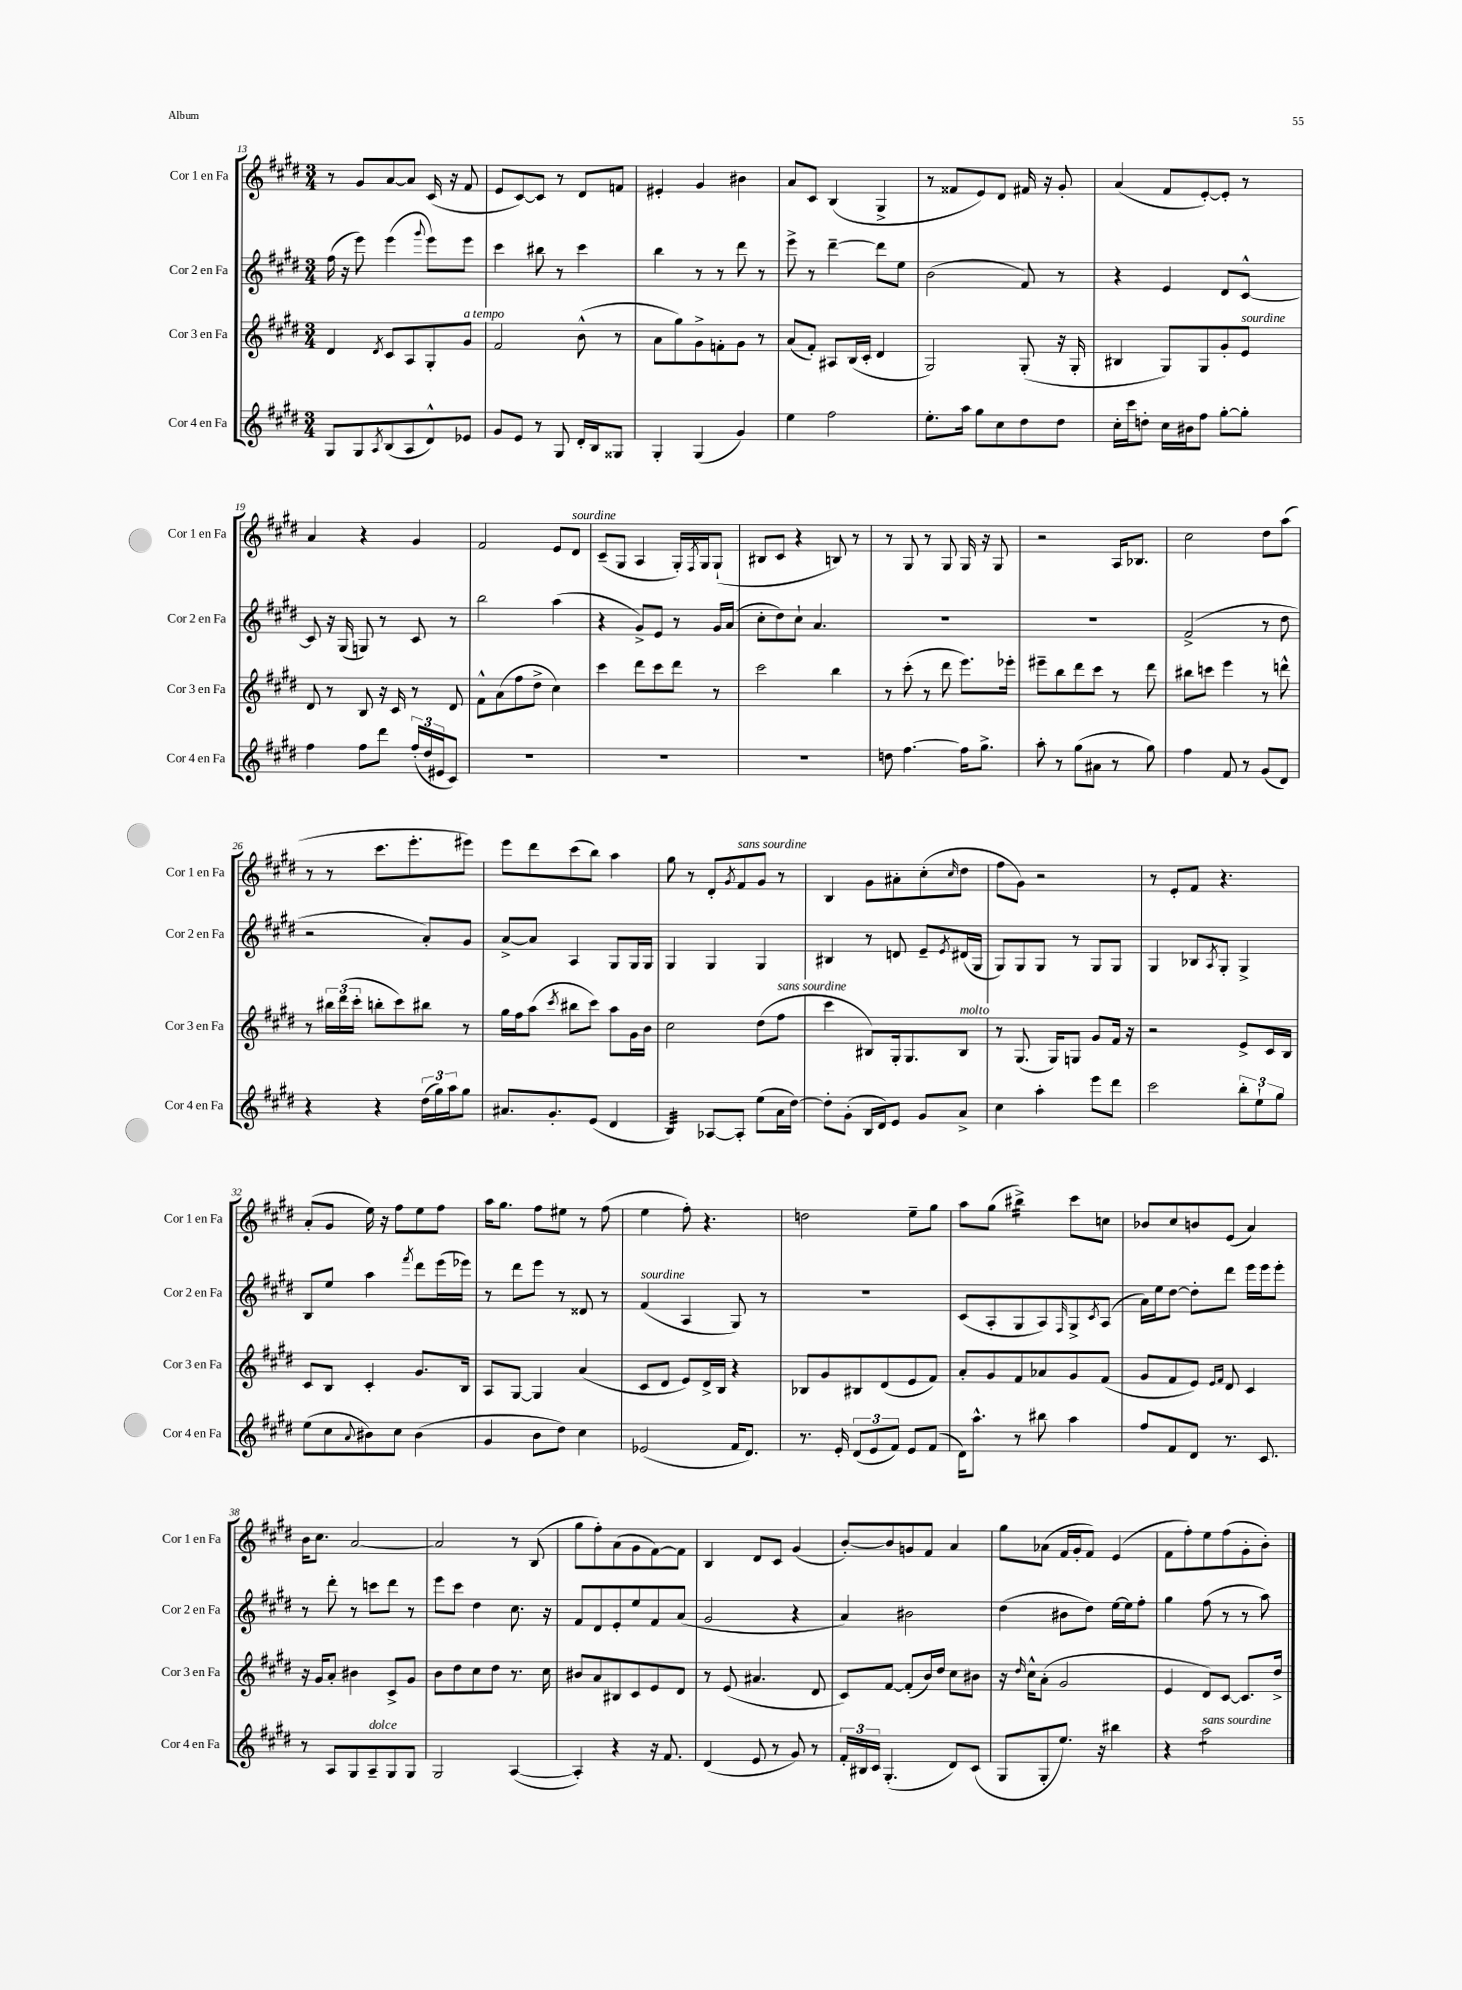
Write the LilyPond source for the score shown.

<<
\new StaffGroup <<
\new Staff = "s0" \with { instrumentName = "Cor 1 en Fa" shortInstrumentName = "Cor 1 en Fa" } {
    \clef treble \key e \major \numericTimeSignature \time 3/4
    r8 gis'8 a'8~ a'8 cis'16( r16 fis'8 |
    e'8 cis'8~) cis'8 r8 dis'8 f'8 |
    eis'4-. gis'4 bis'4 |
    a'8 cis'8 b4( gis4-> |
    r8 fisis'8 e'8) dis'8 fis'16 r16 gis'8-. |
    a'4( fis'8 e'8~-.) e'8-. r8 |
    a'4 r4 gis'4 |
    fis'2 e'8 dis'8^\markup { \italic "sourdine" } |
    cis'8--( gis8 a4 gis16-.) \acciaccatura { fis8 } gis16 gis8-!( |
    bis8 cis'8 r4 b8) r8 |
    r8 gis8 r8 gis8 gis16 r16 gis8 |
    r2 a16 bes8. |
    cis''2 dis''8 a''8( |
    r8 r8 cis'''8. e'''8.-. eis'''8) |
    e'''8 dis'''8 cis'''8( b''8) a''4 |
    gis''8 r8 dis'8-. \acciaccatura { gis'8 } fis'8^\markup { \italic "sans sourdine" } gis'8 r8 |
    b4 gis'8 ais'8-. cis''8-.( \grace { cis''16 } dis''8 |
    fis''8 gis'8) r2 |
    r8 e'8-. fis'8 r4. |
    a'8-.( gis'8 e''16) r16 fis''8 e''8 fis''8 |
    a''16 gis''8. fis''8 eis''8 r8 fis''8( |
    e''4 fis''8-.) r4. |
    d''2 e''8-- gis''8 |
    a''8 gis''8( bis''4:16->) cis'''8 c''8 |
    bes'8 cis''8 b'8 e'8( a'4) |
    b'16 cis''8. a'2~ |
    a'2 r8 b8( |
    gis''8 fis''8-.) a'8( gis'8 fis'8~) fis'8 |
    b4 dis'8 cis'8 gis'4( |
    b'8~-.) b'8 g'8 fis'8 a'4 |
    gis''8 aes'8( fis'16 gis'16-. fis'8) e'4( |
    fis'8 fis''8-.) e''8 fis''8( gis'8-. b'8-.) \bar "|." |
}
\new Staff = "s1" \with { instrumentName = "Cor 2 en Fa" shortInstrumentName = "Cor 2 en Fa" } {
    \clef treble \key e \major \numericTimeSignature \time 3/4
    fis''16( r16 e'''8) e'''4( \appoggiatura { gis'''8 } e'''8) e'''8 |
    cis'''4 bis''8 r8 cis'''4 |
    b''4 r8 r8 dis'''8 r8 |
    e'''8-> r8 dis'''4~-- dis'''8 e''8 |
    b'2( fis'8) r8 |
    r4 e'4 dis'8 cis'8~-^ |
    cis'8 r16 gis16( g8) r8 cis'8 r8 |
    b''2 a''4( |
    r4 gis'8->) e'8 r8 gis'16 a'16( |
    cis''8-. dis''8) cis''8-! a'4. |
    R2. |
    R2. |
    fis'2->( r8 dis''8 |
    r2 a'8-.) gis'8 |
    a'8~-> a'8 a4 gis8 gis16 gis16 |
    gis4 gis4 gis4 |
    bis4 r8 d'8 e'8-- \acciaccatura { e'8 } dis'16( gis16 |
    gis8) gis8 gis8 r8 gis8 gis8 |
    gis4 bes8 \acciaccatura { a8 } gis8-. gis4-> |
    b8 e''8 a''4 \acciaccatura { fis'''8 } dis'''8 e'''16( ees'''16) |
    r8 dis'''8 e'''8 r8 disis'8 r8 |
    fis'4^\markup { \italic "sourdine" }( a4 gis8) r8 |
    R2. |
    cis'8( a8-. gis8 a8) \grace { fis16 } gis8-> \acciaccatura { cis'8 } a8( |
    a'16) e''16 dis''8~ dis''8-. dis'''8 e'''16 e'''16 e'''8-. |
    r8 dis'''8-. r8 c'''8 dis'''8 r8 |
    e'''8 cis'''8 dis''4 cis''8. r16 |
    fis'8 dis'8 e'8-. e''8 fis'8 a'8( |
    gis'2 r4 |
    a'4) bis'2 |
    dis''4( bis'8 dis''8) e''16~ e''16 fis''8-. |
    gis''4 fis''8( r8 r8 a''8) \bar "|." |
}
\new Staff = "s2" \with { instrumentName = "Cor 3 en Fa" shortInstrumentName = "Cor 3 en Fa" } {
    \clef treble \key e \major \numericTimeSignature \time 3/4
    dis'4 \acciaccatura { dis'8 } cis'8 a8 gis8-. gis'8^\markup { \italic "a tempo" } |
    fis'2 b'8-^( r8 |
    a'8 gis''8) gis'8-> f'8-. gis'8 r8 |
    a'8( fis'8-.) ais8 b16( cis'16-. dis'4 |
    gis2) gis8-.( r16 gis16-. |
    bis4 gis8) gis8 gis'8-. e'8^\markup { \italic "sourdine" } |
    dis'8 r8 b8 r16 cis'16 r8 dis'8 |
    fis'8-^ a'8( fis''8 dis''8-> cis''4) |
    cis'''4 dis'''8 cis'''8 dis'''8 r8 |
    cis'''2 b''4 |
    r8 cis'''8-.( r8 dis'''8 e'''8.) ees'''16-. |
    eis'''8-- b''8 dis'''8 cis'''8 r8 dis'''8 |
    bis''8 c'''8 e'''4 r8 d'''8-^ |
    r8 \tuplet 3/2 { bis''16 dis'''16( cis'''16-. } b''8-. cis'''8) bis''8 r8 |
    gis''16 fis''16 a''8( \acciaccatura { cis'''8 } bis''8 cis'''8) a''8 gis'16 b'16 |
    cis''2 dis''8( fis''8^\markup { \italic "sans sourdine" } |
    cis'''4 bis8) gis16-. gis8. bis8^\markup { \italic "molto" } |
    r8 gis8.( gis16) g8 gis'8 fis'16 r16 |
    r2 e'8-> cis'16 b16 |
    cis'8 b8 cis'4-. gis'8. b16 |
    a8 gis8~ gis4 a'4( |
    cis'8 dis'8 e'8) dis'16-> b16 r4 |
    bes8 gis'8 bis8 dis'8( e'8 fis'8) |
    a'8-. gis'8 fis'8 aes'8 gis'8 fis'8( |
    gis'8 fis'8 e'8) \grace { e'16 fis'16 } dis'8 cis'4 |
    r16 gis'16 a'8-. bis'4 cis'8-> gis'8 |
    b'8 dis''8 cis''8 dis''8 r8. cis''16 |
    bis'8 a'8 bis8 cis'8 e'8 dis'8 |
    r8 e'8( ais'4. dis'8 |
    cis'8) fis'8~ fis'8-.( b'16) dis''16 cis''8 bis'8 |
    r16 \grace { dis''16 } cis''16-^ a'8-.( gis'2 |
    e'4 dis'8) cis'8~ cis'8. dis''16-> \bar "|." |
}
\new Staff = "s3" \with { instrumentName = "Cor 4 en Fa" shortInstrumentName = "Cor 4 en Fa" } {
    \clef treble \key e \major \numericTimeSignature \time 3/4
    gis8 gis8 \acciaccatura { a8 } b8( a8 dis'8-^) ees'8 |
    gis'8 e'8 r8 gis8 dis'16-. b16 gisis8 |
    gis4-. gis4( gis'4) |
    e''4 fis''2 |
    e''8.-. a''16 gis''8 cis''8 dis''8 dis''8 |
    cis''16-. cis'''16 d''8-. cis''16 bis'16 fis''8 gis''8~-. gis''8-. |
    fis''4 fis''8 dis'''8 \tuplet 3/2 { fis''16-.( dis''16 eis'16 } cis'8) |
    R2. |
    R2. |
    R2. |
    d''8 fis''4.~ fis''16 gis''8.-> |
    a''8-. r8 gis''8( ais'8 r8 gis''8) |
    fis''4 fis'8 r8 gis'8( dis'8) |
    r4 r4 \tuplet 3/2 { dis''16( gis''16) a''16 } gis''8 |
    ais'8. gis'8.-. e'8( dis'4 |
    b4:32) aes8~ aes8-. e''8( a'16 dis''16~) |
    dis''8-. gis'8-.( b16 dis'16) e'8 gis'8 a'8-> |
    cis''4 a''4-. e'''8 dis'''8 |
    cis'''2 \tuplet 3/2 { b''8-. e''8-! gis''8 } |
    e''8( cis''8 \appoggiatura { a'8 } bis'8) cis''8 bis'4( |
    gis'4 b'8 dis''8) cis''4 |
    ees'2( fis'16 dis'8.) |
    r8. e'16-. \tuplet 3/2 { dis'8( e'8 fis'8) } e'8 fis'8( |
    dis'16) a''8.-^ r8 bis''8 a''4 |
    fis''8 fis'8 dis'8 r8. cis'8. |
    r8 a8 gis8 a8--^\markup { \italic "dolce" } gis8 gis8 |
    gis2 a4~( |
    a4-.) r4 r16 fis'8. |
    dis'4( e'8 r8 gis'8) r8 |
    \tuplet 3/2 { fis'16-. bis16 cis'16 } gis4.-.( dis'8) cis'8( |
    gis8 gis8-. e''8.) r16 bis''4 |
    r4 a''2:8^\markup { \italic "sans sourdine" } \bar "|." |
}
>>
>>
\layout { \context { \Score currentBarNumber = #13 } }
